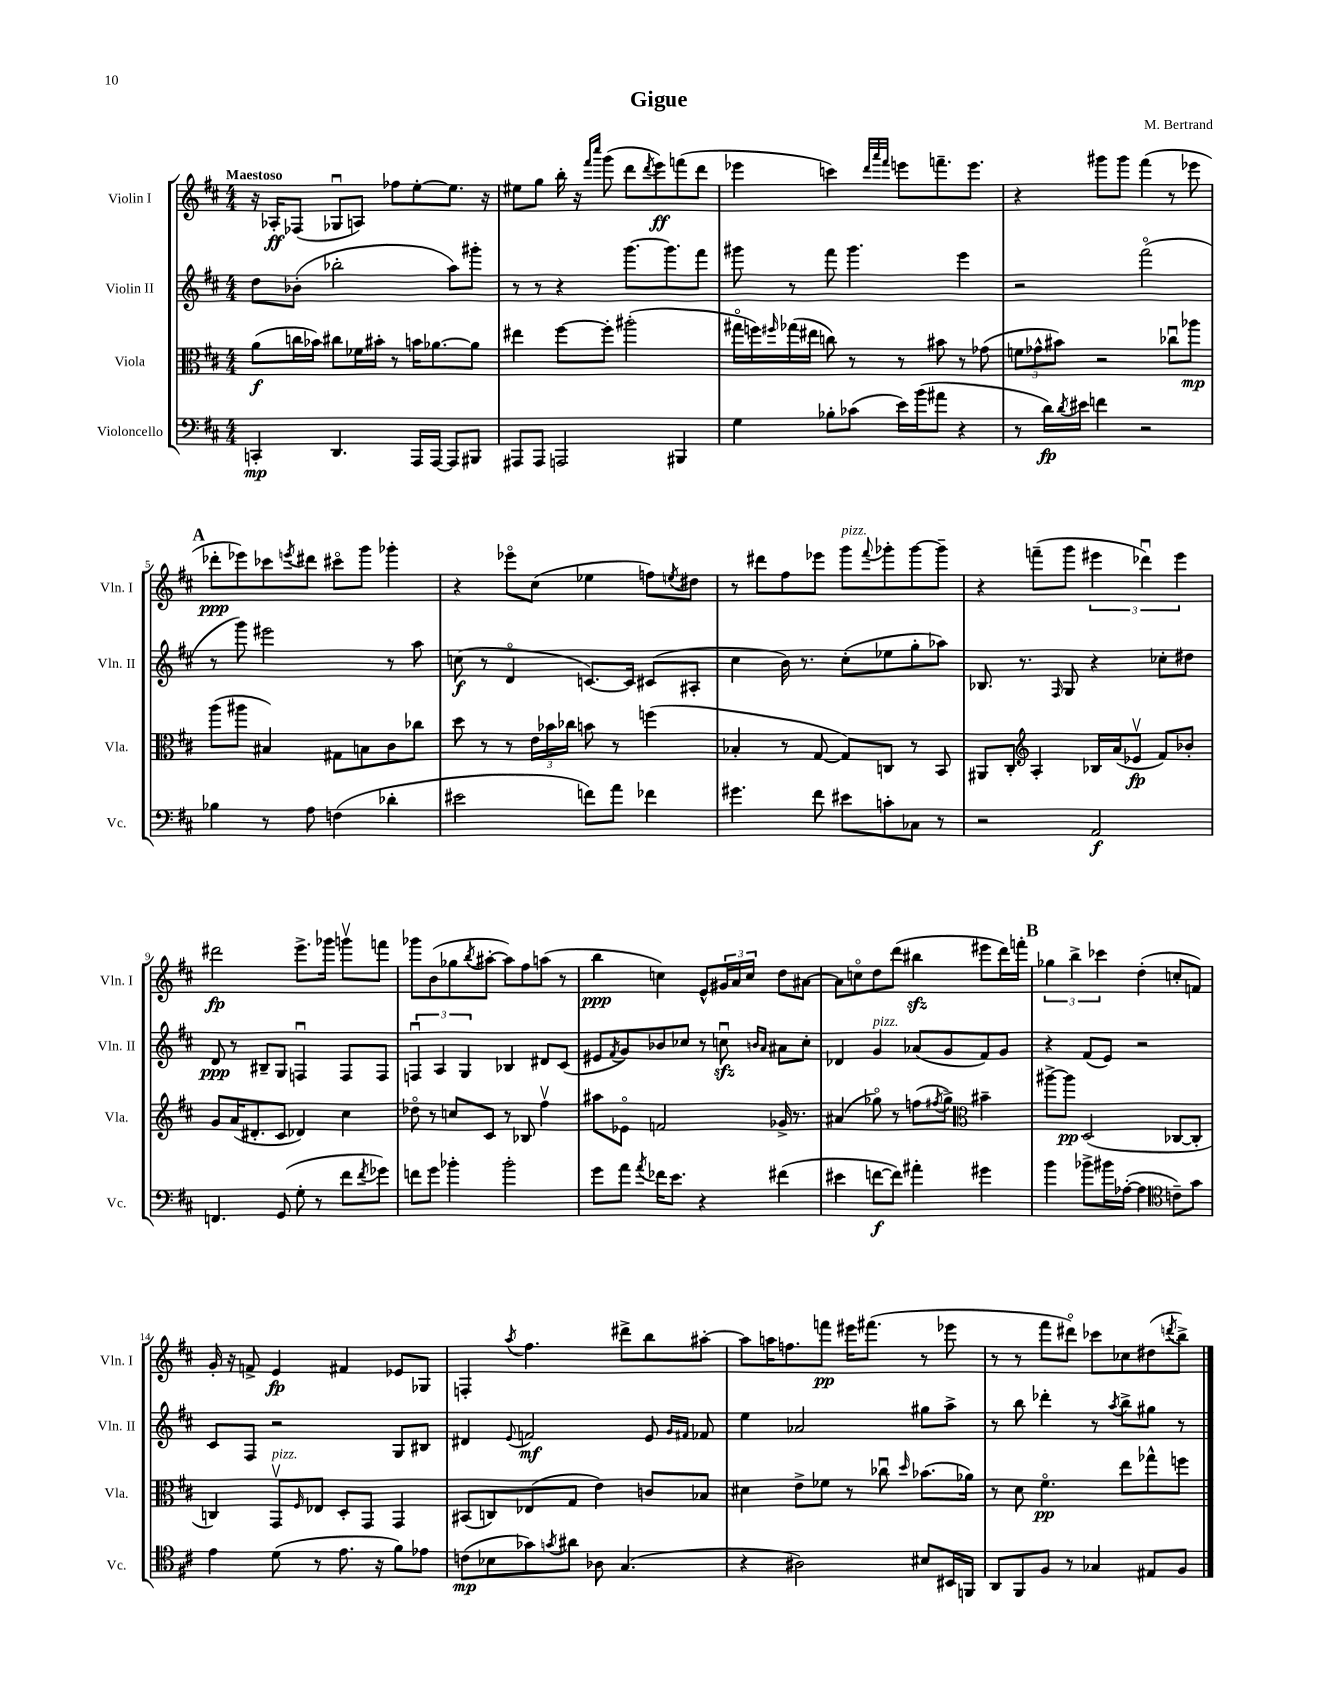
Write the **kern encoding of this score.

**kern	**kern	**kern	**kern
*staff4	*staff3	*staff2	*staff1
*clefF4	*clefC3	*clefG2	*clefG2
*k[f#c#]	*k[f#c#]	*k[f#c#]	*k[f#c#]
*M4/4	*M4/4	*M4/4	*M4/4
4CC'/	(8a\L	8dd\L	16r
.	.	.	16A-'/LK
.	16cc\L	(8b-'\J	(8F-/J
.	16b-\JJ)	.	.
4.DD/	8cc#\L	2bb-'\	8G-u/L
.	16f-\L	.	8A/J)
.	16b#'\JJ	.	.
.	8r	.	8ff-\L
16AAA/LL	16b\LK	.	[8ee'\
[16AAA/JJ	[8.a-\	.	.
8AAA/]L	.	8aa\L)	8.ee\]J
8BBB#/J	8a-\]J	8ggg#'\J	.
.	.	.	16r
=	=	=	=
8AAA#/L	4ee#\	8r	8ee#\L
8AAA#/J	.	8r	8gg\J
2AAA/	[8ff#\L	4r	16bb'\
.	.	.	16r
.	.	.	16qqfff#/LL
.	.	.	16qqcccc#/JJ
.	8ff#'\]J	.	(8ggg\
.	(2aa#'\	[8.ggg\L	8ddd\L
.	.	.	8qddd/
.	.	.	8eee\)
.	.	8.ggg\]	.
4BBB#/	.	.	(8fff\
.	.	8fff#\J	8ddd\J
=	=	=	=
4G\	16gg#o\LL	8ggg#\	4eee-\
.	16ff\)	.	.
.	16qqff#/	.	.
.	(16gg-\	8r	.
.	16ee#\JJ	.	.
8B-'\L	8cc\)	8fff#\	4ccc\)
(8c-\J	8r	4.ggg#\	.
.	.	.	32qqddd/LLL
.	.	.	32qqaaa/
.	.	.	32qqfff#/JJJ
16e\LL)	8r	.	8eee\L
(16b\J	.	.	.
8a#\J	8b#\	.	8.fff~\
4r	8r	4eee\	.
.	.	.	8.eee\J
.	(8g-\	.	.
=	=	=	=
8r	12f\L	2r	4r
.	12g-^^\	.	.
16d\LL)	.	.	.
.	12b#\J)	.	.
8qd/	.	.	.
16e#\JJ	.	.	.
4f\	2r	.	8ggg#\L
.	.	.	8ggg#\J
2r	.	(2fff#o\	(4fff#\
.	8cc-u\L	.	8r
.	8aa-\J	.	8eee-\
=	=	=	=
4B-\	(8aa\L	8r	8ddd-'\L
.	8aa#\J	8ggg\)	8eee-\)
8r	4B#/)	2eee#\	8ccc-\
.	.	.	8qeee/
8A\	.	.	8ddd#\J
(4F\	8G#\L	.	8ccc#o\L
.	8B\	.	8ggg\J
4d-'\	8c#\	8r	4ggg-'\
.	8cc-\J	8aa\	.
=	=	=	=
2e#\	8dd\	(8cc\	4r
.	8r	8r	.
.	8r	4do/	8eee-o\L
.	24e\LL	.	(8cc#\J
.	24b-\	.	.
.	24cc-\JJ	.	.
8f\L)	8b\	[8.c/L)	4ee-\
8a\J	8r	.	.
.	.	16c/]Jk	.
4f-\	(4ff\	(8c#/L	8ff\L)
.	.	.	8qee/
.	.	8A#'/J	8dd#\J
=	=	=	=
4.g#\	4B-'/	4cc#\	8r
.	.	.	8ddd#\L
.	8r	16b\)	8ff#\
.	.	8.r	.
8f#\	[8G/	.	8eee-\J
8e#\L	8G/]L)	(8cc#'\L	8ggg\L
.	.	.	8qqfff#/
8c'\	8C/J	8ee-\	8ggg-'\
8C-\J	8r	8gg'\	[8ggg-\
8r	8BB/	8aa-\J)	8ggg-~\]J
=	=	=	=
2r	8AA#/L	8.B-/	4r
.	8C#'/J	.	.
.	.	8.r	.
*	*clefG2	*	*
.	4A'/	.	(8fff~\L
.	.	16qqF#/	.
.	.	8G/	8ggg\J
2AA/	16B-/LL	4r	6eee#\
.	(16a/J	.	.
.	8e-v/J	.	.
.	.	.	6ddd-u\)
.	8f#/L)	8cc-'\L	.
.	.	.	6eee#\
.	8b-'/J	8dd#\J	.
=	=	=	=
4.FF/	8g/L	8d/	2ddd#\
.	(16a/K	8r	.
.	8.d#'/	.	.
.	.	8B#~/L	.
(8GG/	8c#/J	8G/J	.
8G'\	4d-/)	4Fu/	8.eee^\L
8r	.	.	.
.	.	.	16ggg-\Jk
8f#\L	4cc#\	8F/L	8gggv\L
8qf#/	.	.	.
8g-\J)	.	8F/J	8fff\J
=	=	=	=
8f\L	8dd-o\	6Fu/	8ggg-\L
8g\J	8r	.	(8b\
.	.	6A/	.
4b-'\	8cc/L	.	8gg-\
.	.	6G/	.
.	.	.	8qbb/
.	8c#/J	.	[8aa#'\J
2b-'\	8r	4B-/	8aa#\]L)
.	8B-/	.	8ff#\
.	4ff#v\	8d#/L	(8aa\J
.	.	(8c#/J	8r
=	=	=	=
8g\L	8aa#\L	8e#/L	4bb\
.	.	8qf#/	.
8a\J	8e-o\J	8g/)	.
8qa/	.	.	.
16f-\LK	2f/	8b-/	4cc\)
8.e\J	.	.	.
.	.	8cc-/J	.
4r	.	8r	8e^^/L
.	.	8ccu\	24g#/L
.	.	.	24a/
.	.	.	24cc/JJ
.	.	16qqb/LL	.
.	.	16qqa/JJ	.
(4f#\	16g-^/	8a#\L	8dd\L
.	8.r	.	.
.	.	8cc'\J	[8a#\J
=	=	=	=
4e#\	(4a#/	4d-/	8a#\]L
.	.	.	8cco\
[8f\L	8gg-o\)	4g/	8dd\
8f\]J)	8r	.	(8ddd\J
4a#'\	(8ff\L	(8a-/L	4bb#\
.	8qff#/	.	.
.	8gg-^\J)	8g/	.
*	*clefC3	*	*
4g#\	4b#~\	8f#/)	8eee#\L
.	.	8g/J	16ddd\L)
.	.	.	16fff'\JJ
=	=	=	=
4b\	[8aa#^\L	4r	6gg-\
.	8aa#\]J	.	.
.	.	.	6bb^\
8b-^\L	(2D/	(8f#/L	.
.	.	.	6ccc-\
16b#\L	.	8e/J)	.
([16A-'\JJ	.	.	.
4A-\]	.	2r	(4dd'\
*clefC4	*	*	*
8c~\L)	[8C-/L	.	8cc'/L
8g\J	8C-'/]J	.	8f/J)
=	=	=	=
4e\	4C/)	8c#/L	16g'/
.	.	.	16r
.	.	8F#/J	8f^/
(8d\	8GGv/L	2r	4e/
.	16qqF#/	.	.
8r	8E-/J	.	.
8.e\	8D'/L	.	4f#/
.	8GG/J	.	.
16r	.	.	.
8f#\L)	4GG/	8G/L	8e-/L
8e-\J	.	8B#/J	8G-/J
=	=	=	=
(8c\L	(8BB#/L	4d#/	4F'/
8B-\	8C/)	.	.
.	.	8qqe/	8qaa/
8g-\)	(8E-/	2f/	4.ff#\
8qg/	.	.	.
8a#\J	8G/J	.	.
8A-\	4e\)	.	.
(4.G/	.	.	8ddd#^\L
.	8c/L	8e/	8bb\
.	.	16qqg/LL	.
.	.	16qqf#/JJ	.
.	8B-/J	8f-/	[8aa#'\J
=	=	=	=
4r	4d#\	4ee\	8aa#\]L
.	.	.	16aa\K
.	.	.	8.ff\
2A#\)	8e^\L	2a-/	.
.	8f-\J	.	8fff\J
.	8r	.	16eee#\LK
.	.	.	(8.fff#\J
.	8cc-u\	.	.
.	16qqdd/	.	.
8B#/L	(8.b-\L	8gg#\L	8r
16BB#/L	.	8aa^\J	8eee-\
16FF/JJ	16a-\Jk)	.	.
=	=	=	=
8AA/L	8r	8r	8r
8FF#/	8d\	8bb\	8r
8F#/J	4.f#o\	4ddd-'\	8fff#\L
8r	.	.	8ddd#o\J)
4G-/	.	8r	8ccc-\L
.	.	8qaa/	.
.	8ee\L	8bb^\L	8cc-\
8E#/L	8gg-^^\	8gg#\J	(8dd#\
.	.	.	8qddd/
8F#/J	8ff\J	8r	8bb^\J)
==	==	==	==
*-	*-	*-	*-
